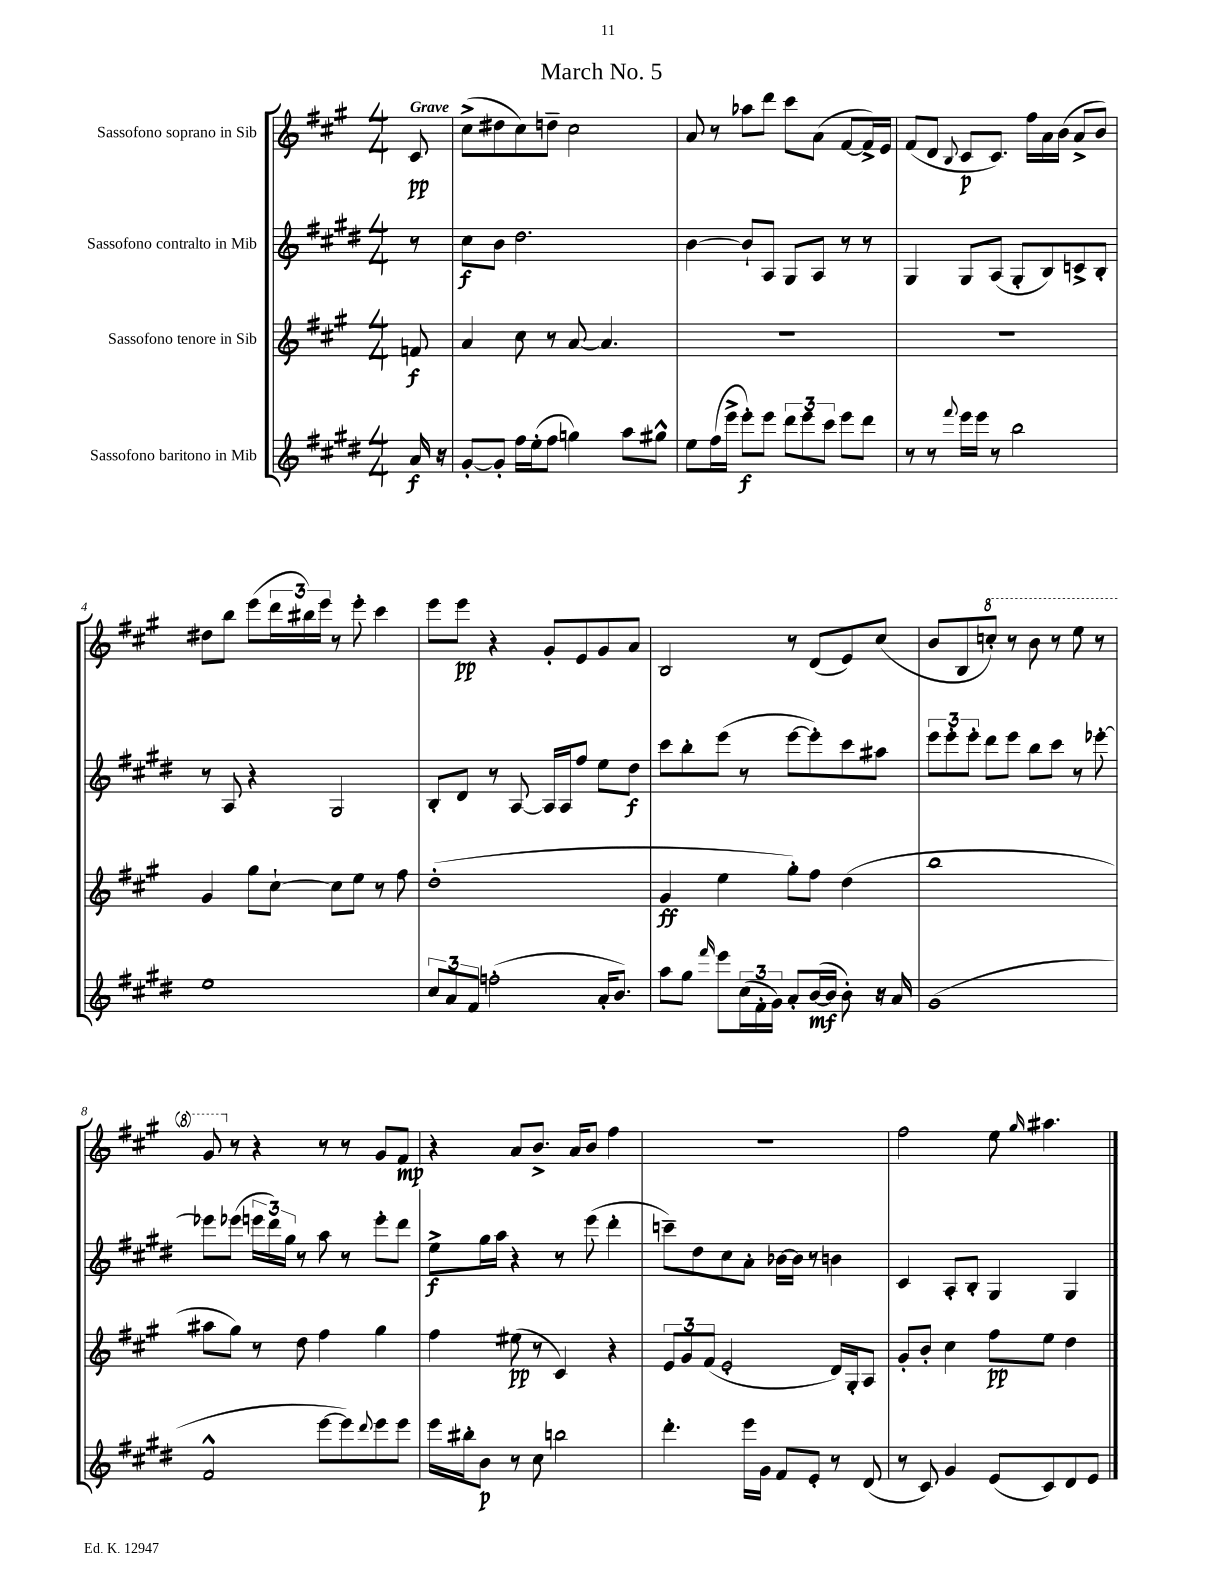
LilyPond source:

\header { title = "March No. 5" }
<<
\new StaffGroup <<
\new Staff = "s0" \with { instrumentName = "Sassofono soprano in Sib" } {
    \clef treble \key a \major \numericTimeSignature \time 4/4 \partial 8 \tempo "Grave"
    cis'8\pp |
    cis''8->( dis''8 cis''8) d''8-- cis''2 |
    a'8 r8 aes''8 d'''8 cis'''8 a'8( fis'8~ fis'16->) e'16 |
    fis'8( d'8 \appoggiatura { b8 } cis'8\p cis'8.) fis''16 a'16 b'16( a'8-> b'8) |
    dis''8 b''8 e'''8( \tuplet 3/2 { d'''16 bis''16) e'''16 } r8 e'''8-. cis'''4 |
    e'''8 e'''8\pp r4 gis'8-. e'8 gis'8 a'8 |
    b2 r8 d'8( e'8) cis''8( |
    b'8 b8 \ottava #1 c'''8-.) r8 b''8 r8 e'''8 r8 |
    gis''8 \ottava #0 r8 r4 r8 r8 gis'8 fis'8\mp |
    r4 a'8 b'8.-> a'16 b'8 fis''4 |
    R1 |
    fis''2 e''8 \grace { gis''16 } ais''4. \bar "|." |
}
\new Staff = "s1" \with { instrumentName = "Sassofono contralto in Mib" } {
    \clef treble \key e \major \numericTimeSignature \time 4/4 \partial 8
    r8 |
    cis''8\f b'8 dis''2. |
    b'4~ b'8-! a8 gis8 a8 r8 r8 |
    gis4 gis8 a8( gis8-. b8) c'8-> b8-. |
    r8 a8 r4 gis2 |
    b8-. dis'8 r8 a8~ a16 a16 fis''8 e''8 dis''8\f |
    cis'''8 b''8-. e'''8( r8 e'''8~ e'''8-.) cis'''8 ais''8 |
    \tuplet 3/2 { e'''8 e'''8-. e'''8-. } dis'''8 e'''8 b''8 cis'''8 r8 ees'''8~-. |
    ees'''8 ees'''8( \tuplet 3/2 { e'''16 dis'''16) gis''16 } r8 a''8 r8 e'''8-. dis'''8 |
    e''8->\f gis''16 a''16 r4 r8 e'''8( dis'''4-. |
    c'''8--) dis''8 cis''8 a'8-. bes'16~ bes'16 r8 b'4 |
    cis'4 a8-. b8-. gis4 gis4 \bar "|." |
}
\new Staff = "s2" \with { instrumentName = "Sassofono tenore in Sib" } {
    \clef treble \key a \major \numericTimeSignature \time 4/4 \partial 8
    f'8\f |
    a'4 cis''8 r8 a'8~ a'4. |
    R1 |
    R1 |
    gis'4 gis''8 cis''8~-! cis''8 e''8 r8 fis''8 |
    d''1-.( |
    gis'4\ff e''4 gis''8-.) fis''8 d''4( |
    b''1 |
    ais''8 gis''8) r8 d''8 fis''4 gis''4 |
    fis''4 eis''8\pp( r8 cis'4) r4 |
    \tuplet 3/2 { e'8 gis'8 fis'8( } e'2-. d'16) gis16-. a8 |
    gis'8-. b'8-. cis''4 fis''8\pp e''8 d''4 \bar "|." |
}
\new Staff = "s3" \with { instrumentName = "Sassofono baritono in Mib" } {
    \clef treble \key e \major \numericTimeSignature \time 4/4 \partial 8
    a'16\f r16 |
    gis'8~-. gis'8-. fis''16 e''16-.( fis''8 g''4) a''8 gis''8-^ |
    e''8 fis''16( e'''16-> e'''8-.\f) e'''8 \tuplet 3/2 { dis'''8 e'''8 cis'''8 } e'''8 dis'''8 |
    r8 r8 \appoggiatura { fis'''8 } e'''16 e'''16 r8 b''2 |
    e''1 |
    \tuplet 3/2 { cis''8 a'8 fis'8 } f''2-.( a'16-. b'8.) |
    a''8 gis''8 \grace { fis'''16 } e'''8 \tuplet 3/2 { cis''16( fis'16-. gis'16) } a'8-. b'16~\mf( b'16 b'8-.) r16 a'16 |
    gis'1( |
    fis'2-^ e'''8~ e'''8) \appoggiatura { dis'''8 } e'''8 e'''8 |
    e'''16 bis''16-. b'8\p r8 cis''8 b''2 |
    dis'''4.-. e'''16 gis'16 fis'8 e'8-. r8 dis'8( |
    r8 cis'8) gis'4 e'8( cis'8) dis'8 e'8 \bar "|." |
}
>>
>>
